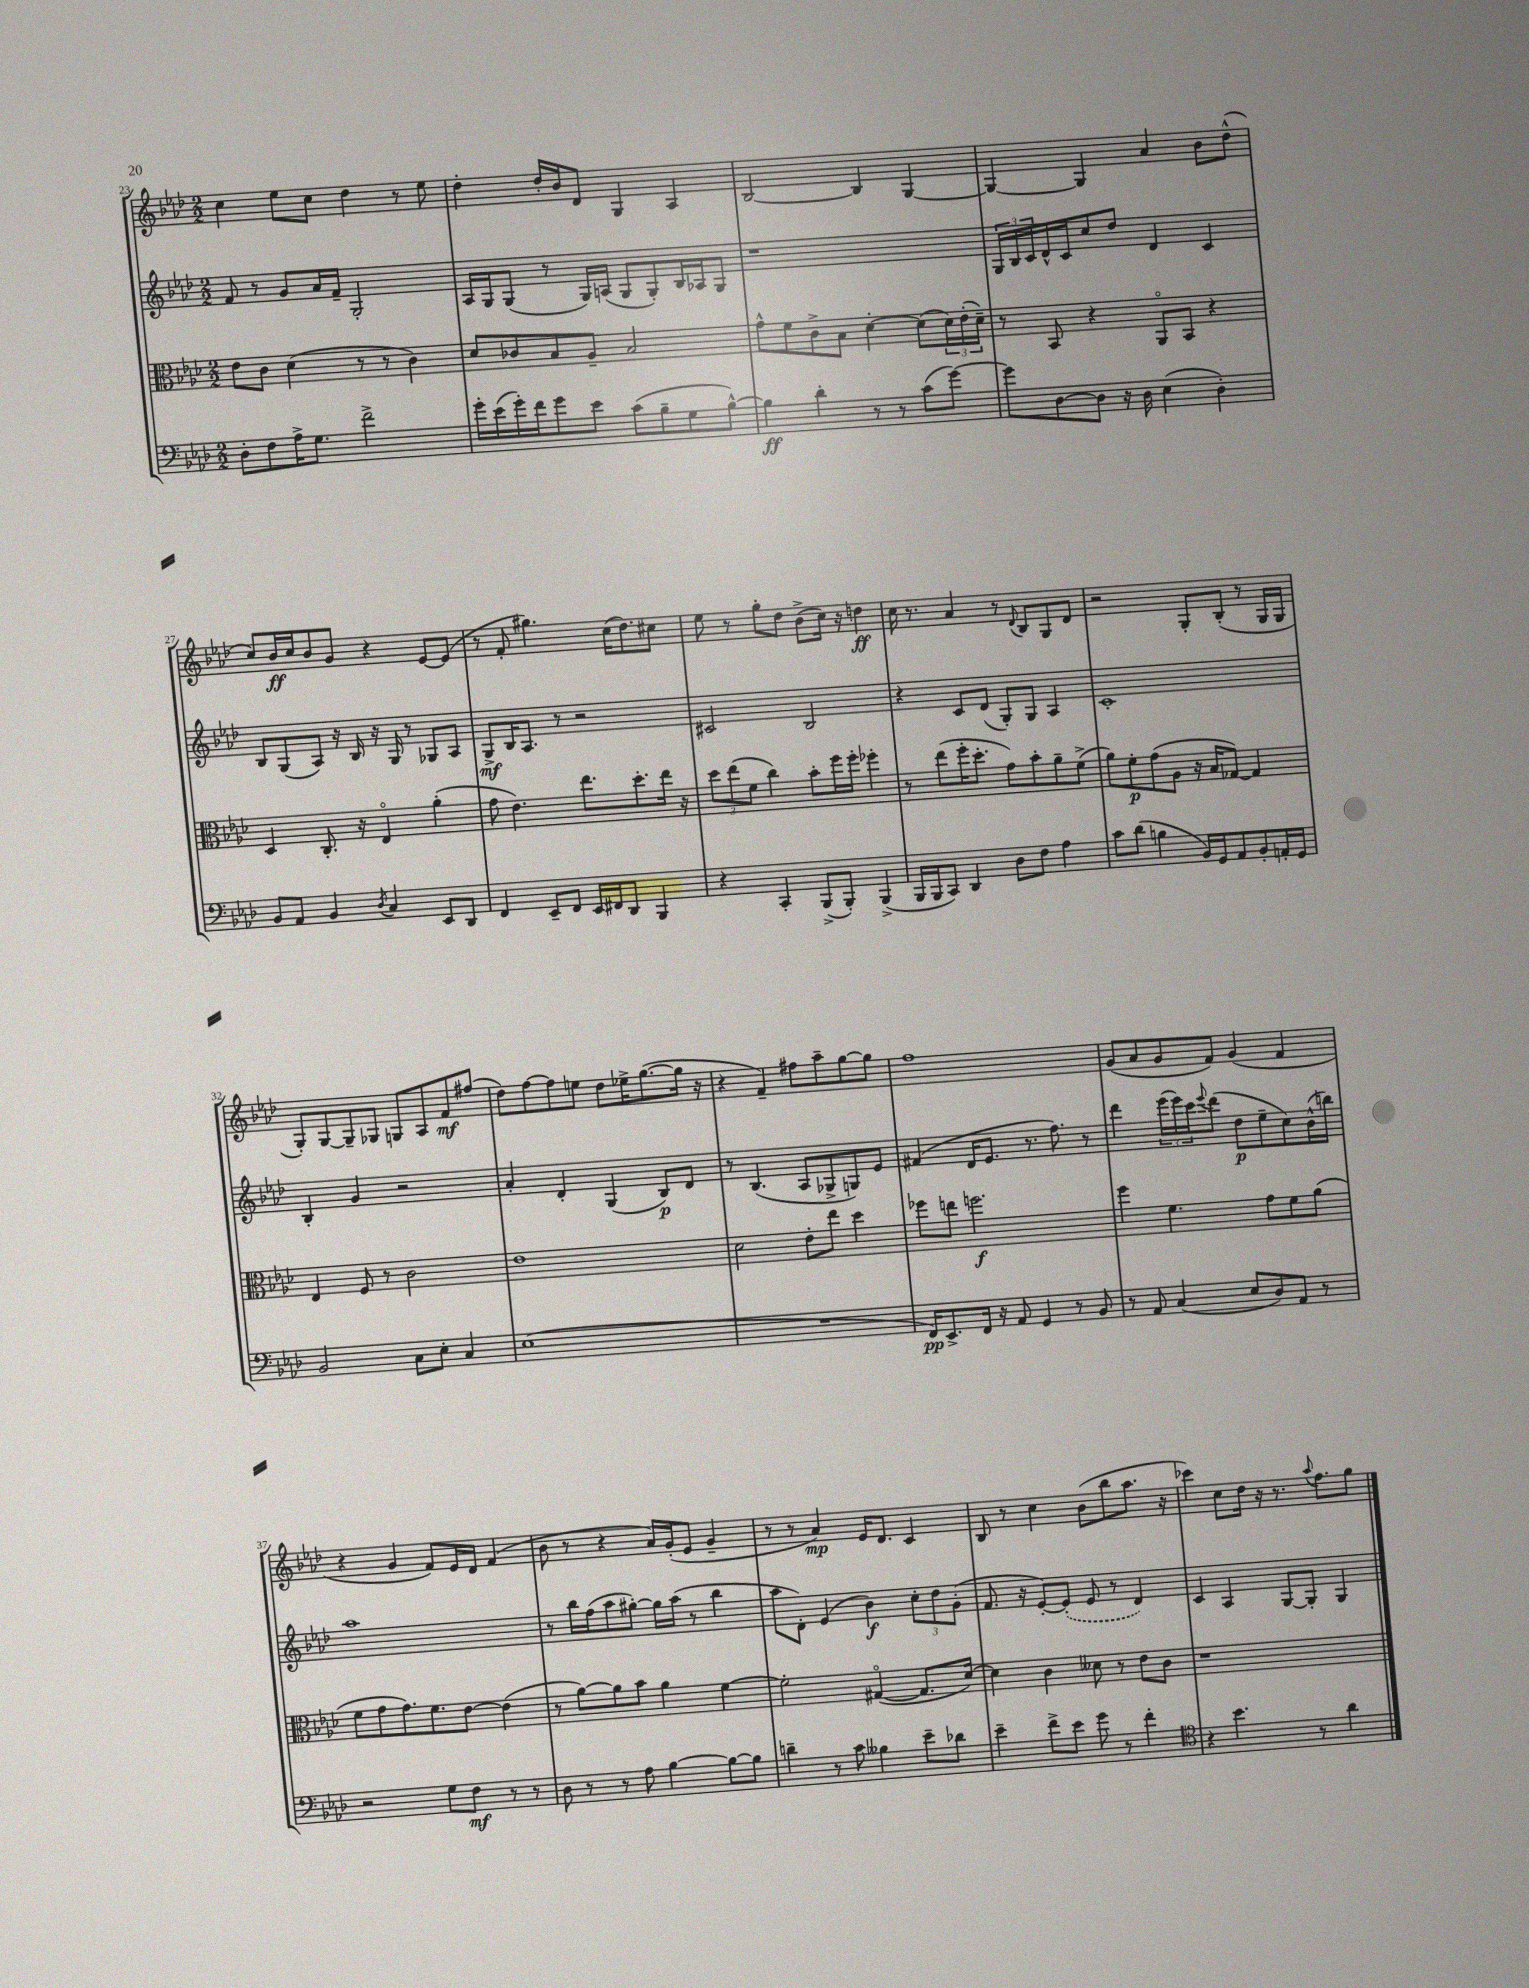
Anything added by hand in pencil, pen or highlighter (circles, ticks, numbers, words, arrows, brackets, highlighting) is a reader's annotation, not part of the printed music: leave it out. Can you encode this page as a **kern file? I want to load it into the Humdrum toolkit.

**kern	**kern	**kern	**kern
*staff4	*staff3	*staff2	*staff1
*clefF4	*clefC3	*clefG2	*clefG2
*k[b-e-a-d-]	*k[b-e-a-d-]	*k[b-e-a-d-]	*k[b-e-a-d-]
*M2/2	*M2/2	*M2/2	*M2/2
8D-'	8e-	8f	4cc
8F	8c	8r	.
16A-^	(4d-	8g	8ee-
8.G	.	.	.
.	.	16a-	8cc
.	.	16f~	.
2f^	8r	2G'	4dd-
.	8r	.	.
.	4c)	.	8r
.	.	.	8ee-
=	=	=	=
16g'	8d-	16A-	4dd-'
(16e-	.	16G	.
16g')	8c-	(8G	.
16f	.	.	.
8g	8B-	8r	16dd-'
.	.	.	16b-
8e-	8A-~	16G)	8d-
.	.	(16A	.
(8c	2B-	8G	4G
8B-~	.	8G')	.
8G	.	16B-	4A-
.	.	16A-	.
[8B-^^)	.	8G	.
=	=	=	=
4B-]	8g^^	1r	[2B-
.	8f	.	.
4d-'	8c^	.	.
.	8B-	.	.
8r	[4d-'	.	4B-]
8r	.	.	.
(8c	(8d-]	.	[4G
[8g)	24d-)	.	.
.	(24e-'	.	.
.	24d-~)	.	.
=	=	=	=
8g]	8r	24G	4G_
.	.	24B-	.
.	.	24c	.
[8D-	8BB-	16d-^^	.
.	.	16c	.
8D-]	4r	8cc	4G]
16r	.	8dd-	.
16D-	.	.	.
(4E-	8AA-o	4d-	4a-
.	8BB-	.	.
4D-')	4r	4c	8b-
.	.	.	(8dd-^^
=	=	=	=
8BB-	4D-	8B-	8cc)
8AA-	.	(8G	16b-
.	.	.	16cc
4BB-	8.C'	8A-)	8b-
.	.	16r	8g
.	16r	16B-	.
8qD-	.	.	.
4C	4E-o	16r	4r
.	.	16G	.
.	.	8r	.
8EE-	(4a-'	8G-	[8e-
8DD-	.	8A-	(8e-]
=	=	=	=
4FF	8g	8G^	8r
.	4.e-)	16B-	8f'
.	.	8.A-	.
8EE-~	.	.	4.gg#)
8FF	.	8r	.
16EE-	8.ee-	2r	.
16FF#	.	.	.
8DD-	.	.	(16cc
.	8.dd-'	.	8.dd-)
4BBB-	.	.	.
.	16ee-	.	8cc#
.	16r	.	.
=	=	=	=
4r	12dd-	2c#	8ee-
.	(12ee-	.	.
.	.	.	8r
.	12f	.	.
4CC'	4cc)	.	8gg'
.	.	.	8dd-
(8BBB-^	8b-'	2B-	(8b-^
8BBB-')	16ff	.	16cc)
.	16ff'	.	16r
(4BBB-^	4ff-'	.	4dd
=	=	=	=
16BBB-	8r	4r	16cc
16BBB-	.	.	8.r
8CC)	(8ee-	.	.
4DD-	16ff'	8c	4a-
.	8.dd-'	.	.
.	.	(8d-	.
8D-	8g)	8G')	8r
.	.	.	8qqd-
8F	8b-'	8G	8B-
4A-	8a-~	4A-	8G
.	(8f^	.	8d-
=	=	=	=
8c	8a-)	1c'	2r
(8d-	8f'	.	.
4B	(8g	.	.
.	8A-	.	.
16BB-)	16r	.	8G'
16GG	16B-	.	.
8AA-	[8G-)	.	(8B-'
8BB-'	4G-]	.	8r
16AA'	.	.	16G
16GG	.	.	16G
=	=	=	=
2BB-	4E-	4B-'	8G')
.	.	.	[8G
.	8F	4g	8G~]
.	8r	.	8G-
8C	2c	2r	8G
8E-'	.	.	8A-
4C	.	.	8f
.	.	.	(8ff#
=	=	=	=
(1E-	1e-	4a-'	8dd-)
.	.	.	[8ff
.	.	4d-'	8ff]
.	.	.	8ee
.	.	(4G	8dd-
.	.	.	16ee-^
.	.	.	([8.gg
.	.	8B-)	.
.	.	8d-	16gg]
.	.	.	16r
=	=	=	=
1r	2d-	8r	4r
.	.	(4.B-	.
.	.	.	4f~)
.	8e-'	8A-	8ff#
.	8ee-	8G-^	8aa-~
.	4dd-	8G)	[8gg
.	.	8e-	8gg]
=	=	=	=
16FF)	8ff-	(4f#	1ff
8.EE-^	.	.	.
.	8ee	.	.
16FF	2.ff	16d-	.
16r	.	8.e-	.
8AA-	.	.	.
4GG	.	8.r	.
.	.	8.ff)	.
8r	.	.	.
8BB-	.	8r	.
=	=	=	=
8r	4ff	4ddd-	(8g
8AA-	.	.	8a-
(4C	4.f	(24eee-	8g
.	.	24eee-)	.
.	.	24ccc	.
.	.	8qqeee-	.
.	.	(8ddd-	8f)
8E-	.	8dd-	(4g
8D-)	8g	8ee-~	.
8AA-	8f	8cc)	4f
8r	(8a-	(16b-^^	.
.	.	16bb)	.
=	=	=	=
2r	8f	1aa-	4r
.	8g	.	.
.	8.g)	.	4g
.	8.f	.	.
8G	.	.	8f)
8F	[8e-	.	16e-
.	.	.	16d-
8r	(4e-]	.	(4f
8r	.	.	.
=	=	=	=
8D-	8r	8r	8b-
8r	[8a-)	16bb-	8r
.	.	(16ff	.
8r	8a-]	8aa-	4r
8A-	8b-	[8gg#')	.
[4B-	4a-	16gg#]	16a-)
.	.	(16aa-	(16g'
.	.	8r	8e-
8B-_	[4f	4bb-	4g~
8B-]	.	.	.
=	=	=	=
4d~	2f']	8aa-	8r
.	.	8d-')	8r
8r	.	(4e-	4a-)
8c	.	.	.
4B--	([4G#o	4b-)	16e-
.	.	.	8.d-
8e-~	8.G#]	12cc'	4c
.	.	12dd-	.
8d-	.	.	.
.	.	(12g'	.
.	[16d-)	.	.
=	=	=	=
4e-~	4d-]	8.f	8B-
.	.	.	8r
.	.	16r	.
8f^	4c	[8e-')	4cc
8e-	.	(8e-']	.
8g	8d--	8e-	(8b-
8r	8r	8r	8bb-
4f'	8e-	4d-)	8.aa-
.	8c	.	.
.	.	.	16r
=	=	=	=
*clefC4	*	*	*
4r	1r	4c	4ccc-)
4.b-	.	4A-	8cc
.	.	.	16dd-
.	.	.	16r
.	.	[8G	8.r
8r	.	8G']	.
.	.	.	8qqaa-
.	.	.	8.ff
4a-	.	4G	.
.	.	.	8gg
==	==	==	==
*-	*-	*-	*-
